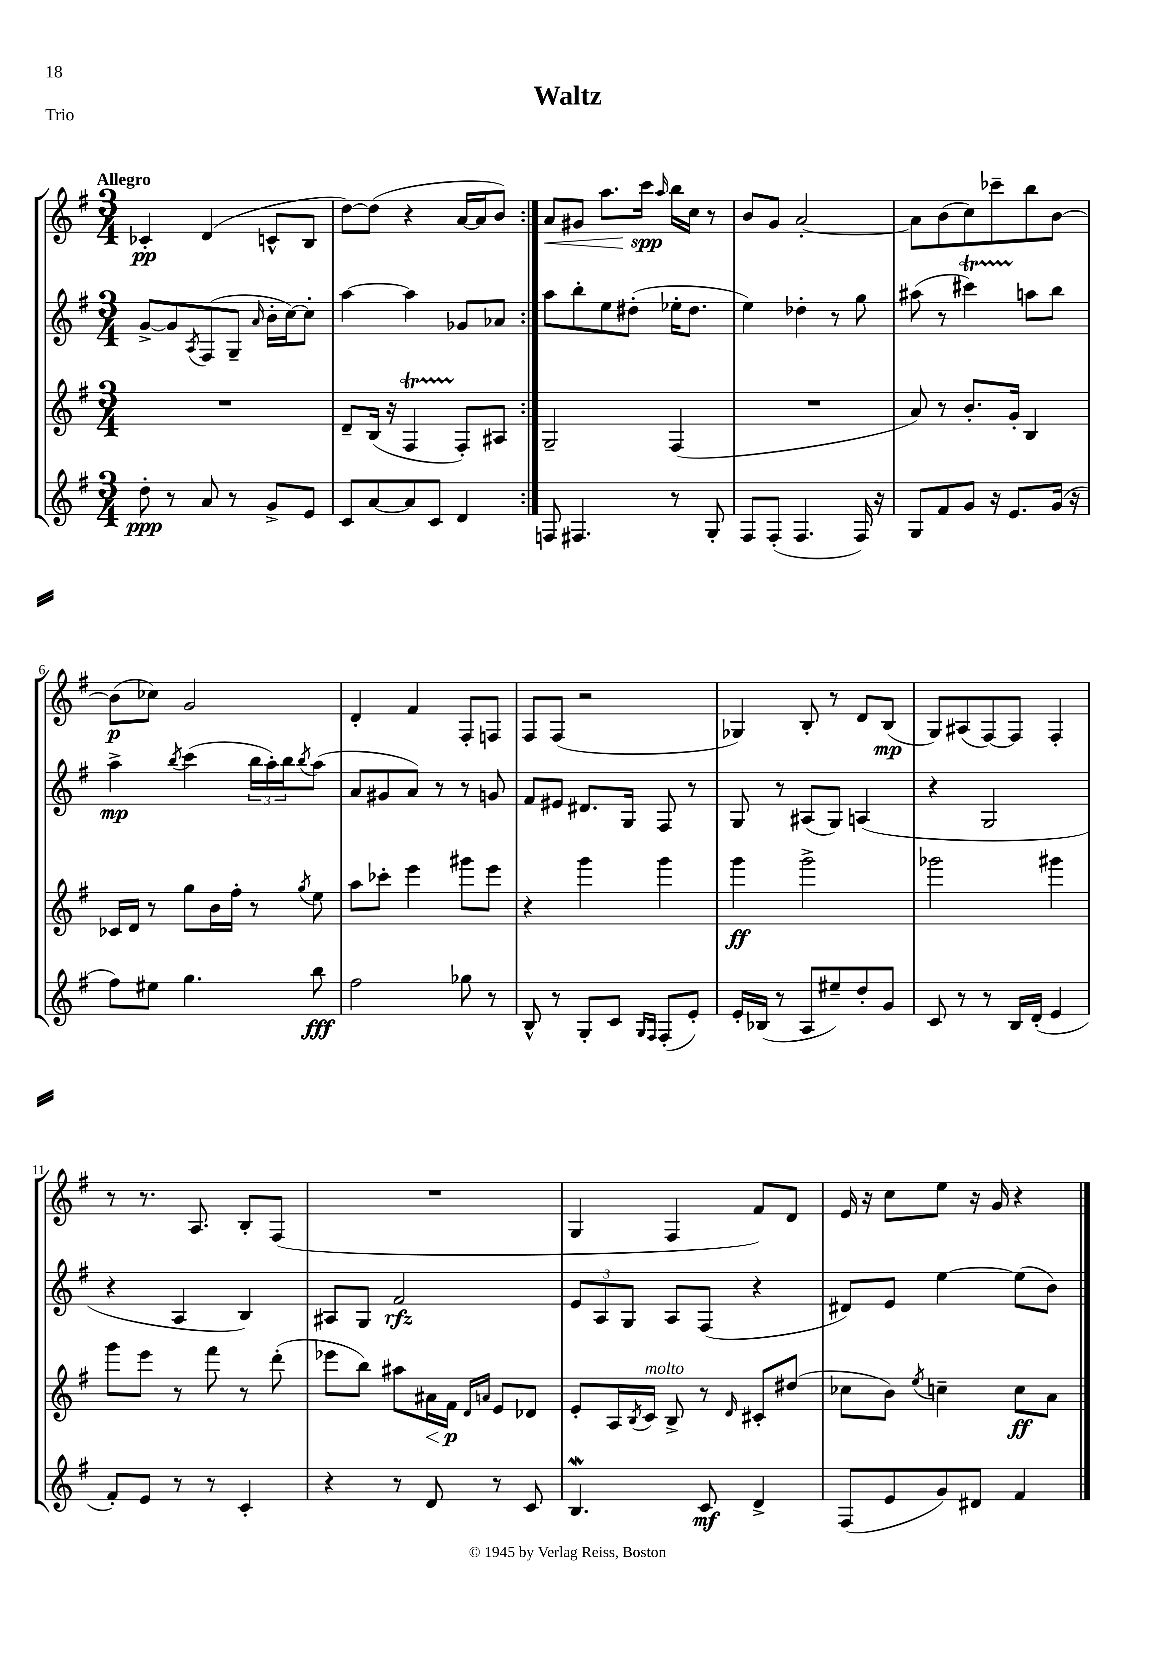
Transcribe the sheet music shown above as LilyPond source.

\header { title = "Waltz" piece = "Trio" }
<<
\new StaffGroup <<
\new Staff = "s0" {
    \clef treble \key g \major \numericTimeSignature \time 3/4 \tempo "Allegro"
    \repeat volta 2 { ces'4-.\pp d'4( c'8-^ b8 |
    d''8~) d''8( r4 a'16~ a'16 b'8) | }
    a'8\< gis'8 a''8. c'''16\spp\! \grace { a''16 } b''16 c''16 r8 |
    b'8 g'8 a'2~-. |
    a'8 b'8( c''8) ces'''8-- b''8 b'8~ |
    b'8\p( ces''8) g'2 |
    d'4-. fis'4 fis8-. f8 |
    fis8 fis8( r2 |
    ges4) b8-. r8 d'8 b8\mp( |
    g8) ais8( fis8~) fis8 fis4-. |
    r8 r8. a8. b8-. fis8( |
    R2. |
    g4 fis4 fis'8) d'8 |
    e'16 r16 c''8 e''8 r16 g'16 r4 \bar "|." |
}
\new Staff = "s1" {
    \clef treble \key g \major \numericTimeSignature \time 3/4
    \repeat volta 2 { g'8~-> g'8 \acciaccatura { a8 } fis8( g8-- \grace { a'16 } b'16-. c''16~) c''8-. |
    a''4~ a''4 ges'8 aes'8 | }
    a''8 b''8-. e''8 dis''8-.( ees''16-. dis''8. |
    e''4) des''4-. r8 g''8 |
    ais''8( r8 cis'''4\startTrillSpan) a''8\stopTrillSpan b''8 |
    a''4->\mp \acciaccatura { b''8 } c'''4( \tuplet 3/2 { b''16 a''16-.) b''16 } \acciaccatura { b''8 } a''8( |
    a'8 gis'8 a'8) r8 r8 g'8 |
    fis'8 eis'8 dis'8. g16 fis8 r8 |
    g8 r8 ais8( g8) a4( |
    r4 g2 |
    r4 a4 b4) |
    ais8 g8 fis'2\rfz |
    \tuplet 3/2 { e'8 a8 g8 } a8 fis8( r4 |
    dis'8) e'8 e''4~ e''8( b'8) \bar "|." |
}
\new Staff = "s2" {
    \clef treble \key g \major \numericTimeSignature \time 3/4
    \repeat volta 2 { R2. |
    d'8-- b16( r16 fis4\startTrillSpan fis8-.\stopTrillSpan) ais8 | }
    g2-- fis4( |
    R2. |
    a'8) r8 b'8.-. g'16-. b4 |
    ces'16 d'16 r8 g''8 b'16 fis''16-. r8 \acciaccatura { g''8 } e''8 |
    a''8 ces'''8-. e'''4 gis'''8 e'''8 |
    r4 g'''4 g'''4 |
    g'''4\ff g'''2-> |
    ges'''2 gis'''4 |
    g'''8 e'''8 r8 fis'''8 r8 d'''8-.( |
    ees'''8 b''8) ais''8 ais'16\< fis'16\p\! \grace { d'16 a'16 } e'8 des'8 |
    e'8-. a16 \acciaccatura { b8 } c'16^\markup { \italic "molto" } b8-> r8 \grace { d'16 } cis'8-. dis''8( |
    ces''8 b'8) \acciaccatura { e''8 } c''4-- c''8\ff a'8 \bar "|." |
}
\new Staff = "s3" {
    \clef treble \key g \major \numericTimeSignature \time 3/4
    \repeat volta 2 { d''8-.\ppp r8 a'8 r8 g'8-> e'8 |
    c'8 a'8~ a'8 c'8 d'4 | }
    f8 fis4. r8 g8-. |
    fis8 fis8-.( fis4. fis16) r16 |
    g8 fis'8 g'8 r16 e'8. g'16( r16 |
    fis''8) eis''8 g''4. b''8\fff |
    fis''2 ges''8 r8 |
    b8-^ r8 g8-. c'8 \grace { g16 fis16 } fis8-.( e'8-.) |
    e'16-. bes16( r8 a8 eis''8--) d''8-. g'8 |
    c'8 r8 r8 b16 d'16-.( e'4 |
    fis'8-.) e'8 r8 r8 c'4-. |
    r4 r8 d'8 r8 c'8 |
    b4.\mordent c'8\mf d'4-> |
    fis8( e'8 g'8) dis'8 fis'4 \bar "|." |
}
>>
>>
